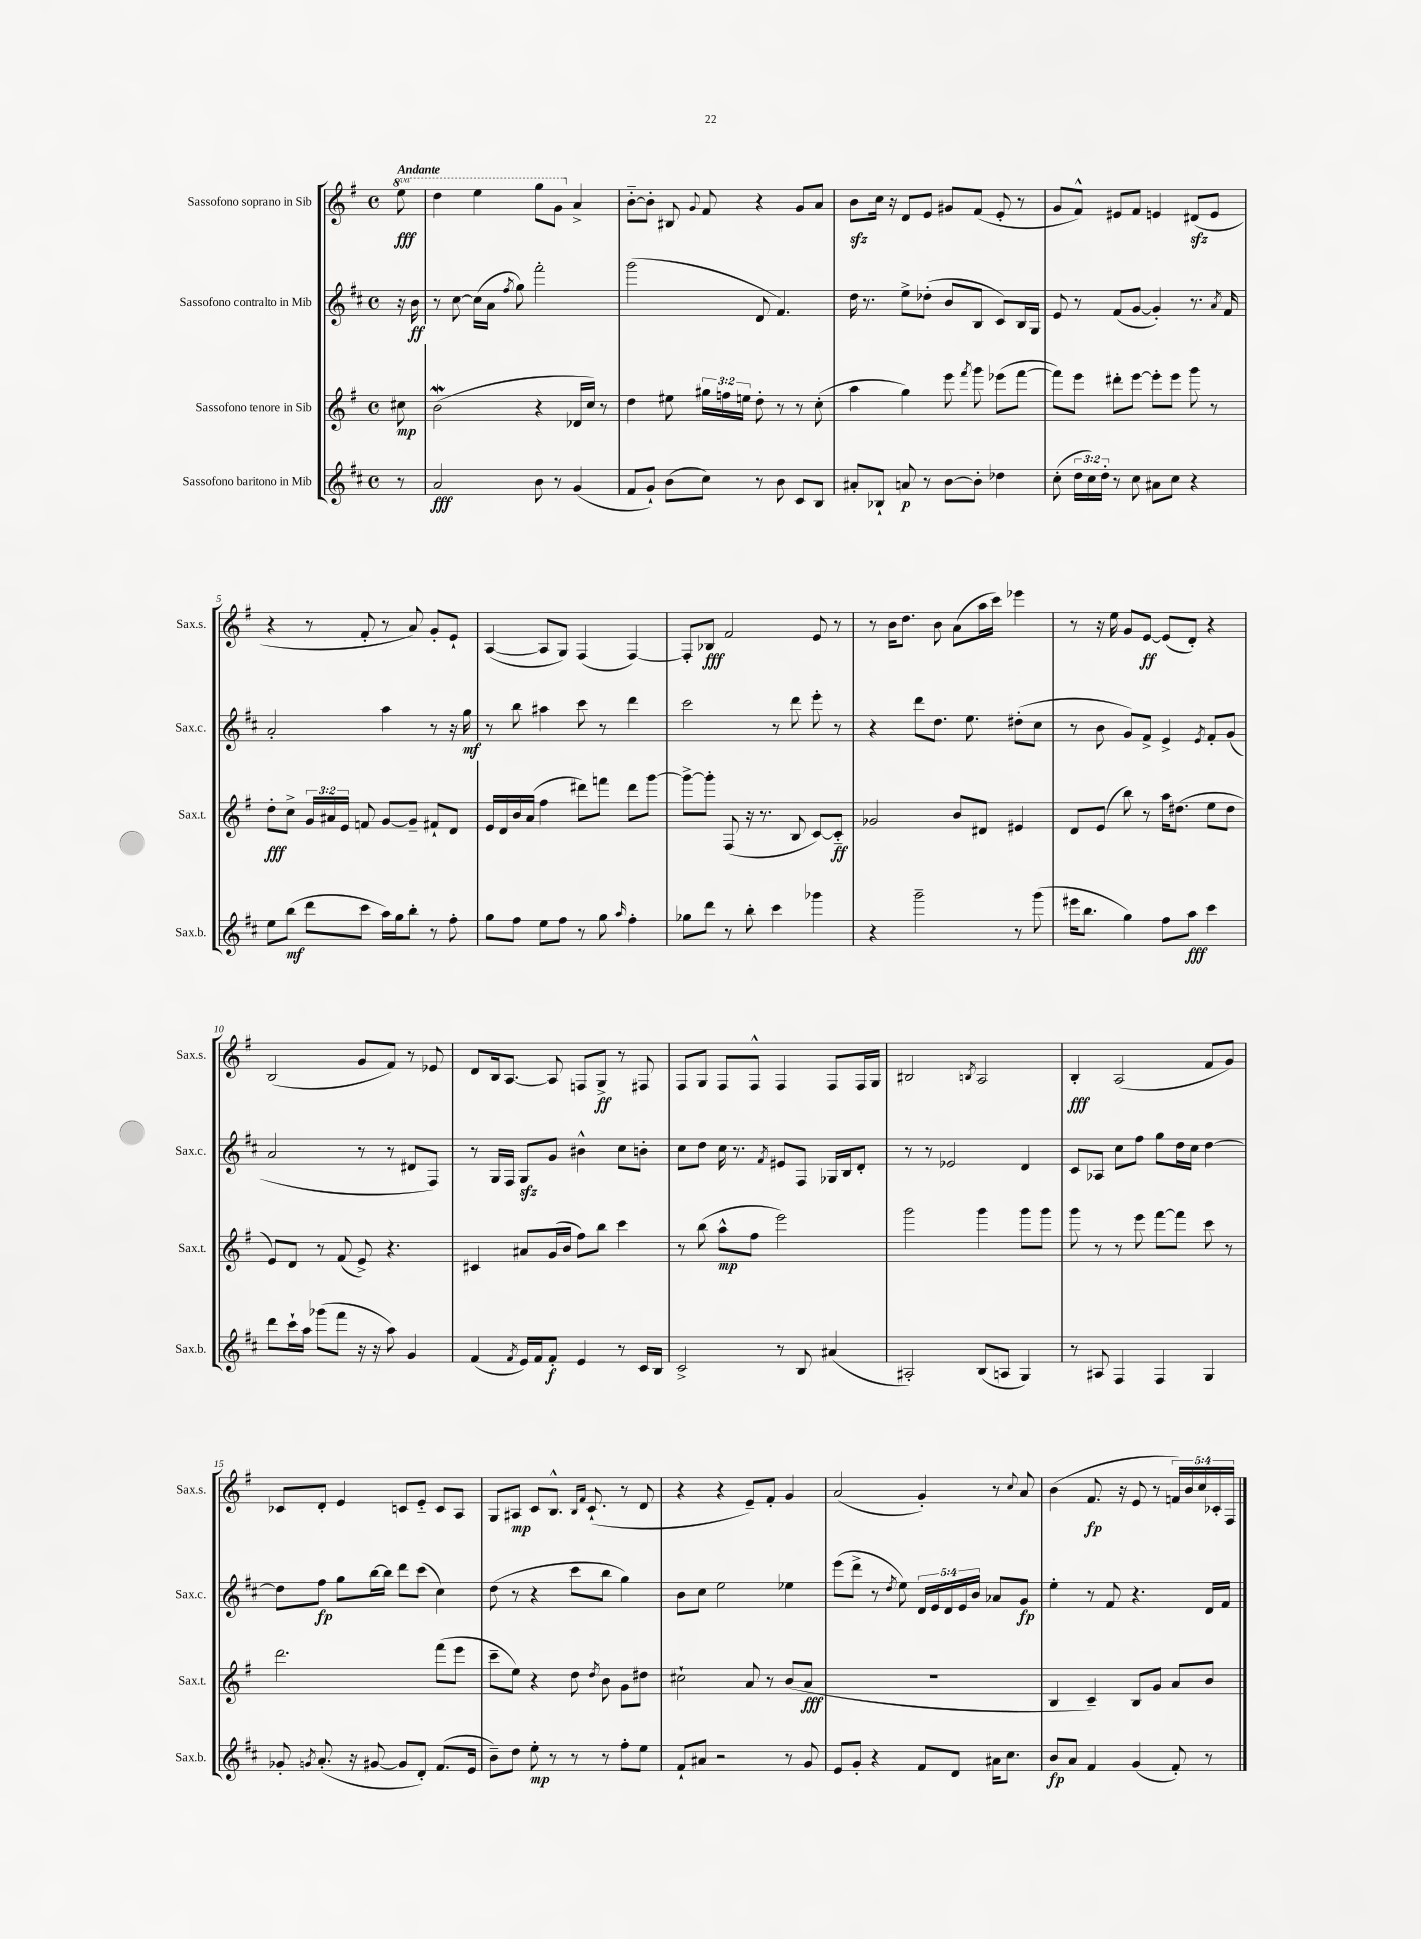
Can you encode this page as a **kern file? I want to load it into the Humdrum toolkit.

**kern	**kern	**kern	**kern
*staff4	*staff3	*staff2	*staff1
*clefG2	*clefG2	*clefG2	*clefG2
*k[f#c#]	*k[f#]	*k[f#c#]	*k[f#]
*M4/4	*M4/4	*M4/4	*M4/4
*met(c)	*met(c)	*met(c)	*met(c)
8r	8cc#	16r	8eee
.	.	16b	.
=	=	=	=
2a	(2b	8r	4ddd
.	.	[8cc#	.
.	.	(16cc#]	4eee
.	.	16a	.
.	.	8qff#	.
.	.	8gg)	.
8b	4r	2fff#'	8ggg
8r	.	.	8gg
(4g	16d-	.	4a^
.	16cc)	.	.
.	8r	.	.
=	=	=	=
8f#	4dd	(2ggg	[8b'~
8g`)	.	.	8b']
(8b	8ee#	.	8B#
.	.	.	8qqg
8cc#)	24gg#	.	8f#
.	24ff	.	.
.	24ee	.	.
8r	8dd'	8d	4r
8b	8r	4.f#)	.
8c#	8r	.	8g
8B	(8cc'	.	8a
=	=	=	=
8a#'	4aa	16dd	8b
.	.	8.r	.
8B-`	.	.	16cc
.	.	.	16r
8a	4gg)	8ee^	8d
8r	.	(8dd-'	8e
[8b	8eee	8b	8g#
.	8qfff#	.	.
8b']	8ggg	8B	(8f#
4dd-	(8eee-	8c#)	8e'
.	[8fff#	16B	8r
.	.	16G	.
=	=	=	=
(8cc#'	8fff#])	8e	8g
24dd	8eee	8r	8f#^^)
24cc#)	.	.	.
24dd'	.	.	.
8r	8ddd#'	(8f#	8e#
8cc#	[8eee	[8g	8f#
8a#	8eee']	4g'])	4e
8cc#	8eee	.	.
4r	8ggg	8.r	(8d#
.	8r	.	8e
.	.	8qa	.
.	.	16f#	.
=	=	=	=
8ee	8dd'	2a'	4r
(8bb	8cc^	.	.
8ddd	24g	.	8r
.	24a#	.	.
.	24e	.	.
8ccc#	8f	.	8f#'
16aa)	[8g	4aa	8r
16gg	.	.	.
8bb'	8g~]	.	8a)
8r	8f#`	8r	8g'
8ff#'	8d	16r	8e`
.	.	16gg	.
=	=	=	=
8gg	16e	8r	([4A
.	16d	.	.
8ff#	16b	8bb	.
.	(16a	.	.
8ee	4ff#	4aa#	8A]
8ff#	.	.	8G)
8r	8ddd#)	8ccc#	(4F#
8gg	8fff	8r	.
16qqaa	.	.	.
4ff#'	8ddd#	4ddd	[4F#)
.	[8ggg	.	.
=	=	=	=
8gg-	8ggg^_	2ccc#	8F#']
8ddd	8ggg']	.	8B-
8r	(8F#	.	2f#
8bb'	16r	.	.
.	8.r	.	.
4ccc#	.	8r	.
.	8B	8ddd	.
4ggg-	[8c)	8eee'	8e
.	8c'~]	8r	8r
=	=	=	=
4r	2g-	4r	8r
.	.	.	16b
.	.	.	8.dd
2ggg~	.	8ddd	.
.	.	8.dd	8b
.	8b	.	(8a
.	.	8.ee	.
.	8d#	.	16aa
.	.	.	16ccc)
8r	4e#	(8dd#'	4eee-
(8ggg	.	8cc#	.
=	=	=	=
16eee#	8d	8r	8r
8.bb	.	.	.
.	(8e	8b	16r
.	.	.	16ee
4gg)	8bb)	8g)	8g
.	8r	8f#^	[8e
8ff#	16aa	4e^	(8e]
.	(8.dd#	.	.
8aa	.	.	8d')
.	.	8qe	.
4ccc#	8ee	8f#'	4r
.	8dd#	(8g	.
=	=	=	=
8ddd	8e)	2a	(2B
16ccc#`	8d	.	.
16aa	.	.	.
(8ggg-	8r	.	.
8fff#	(8f#	.	.
16r	8e^)	8r	8g
16r	.	.	.
8aa)	4.r	8r	8f#)
4g	.	8d#	8r
.	.	8F#)	8e-
=	=	=	=
(4f#	4c#	8r	8d
.	.	16G	16B
.	.	16F#	[8.A
8qf#	.	.	.
16e)	8a#	8G	.
16f#	.	.	.
8f#'	(16g	8g	8A]
.	16b	.	.
4e	8ff#)	4b#^^	8F
.	8bb	.	8G^
8r	4ccc	8cc#	8r
16c#	.	8b'	8F#
16B	.	.	.
=	=	=	=
2c#^	8r	8cc#	8F#
.	(8bb	8dd	8G
.	8aa^^	16cc#	8F#
.	.	8.r	.
.	8ff#	.	8F#^^
.	.	8qf#	.
8r	2eee)	8e#	4F#
8B	.	8F#	.
(4a#	.	16G-	8F#
.	.	16B	.
.	.	8d'	16F#
.	.	.	16G
=	=	=	=
2A#')	2ggg	8r	2B#
.	.	8r	.
.	.	2e-	.
.	.	.	8qB
(8B	4ggg	.	2A
8A	.	.	.
4G)	8ggg	4d	.
.	8ggg	.	.
=	=	=	=
8r	8ggg	8c#	4B'
8A#	8r	8A-	.
4F#	8r	8cc#	(2A
.	8eee	8ff#	.
4F#	[8fff#	8gg	.
.	8fff#]	16dd	.
.	.	16cc#	.
4G	8ccc	[4dd	8f#
.	8r	.	8g)
=	=	=	=
8g-'	2.ddd	8dd]	8c-
8qg	.	.	.
(8.a'	.	8ff#	8d'
.	.	8gg	4e
16r	.	.	.
[8g#	.	[16bb	.
.	.	16bb]	.
8g#]	.	8ddd	8c
8d')	.	(8ccc#	8e'~
(8.f#	(8fff#	4cc#)	8c
.	8eee	.	8A
16e	.	.	.
=	=	=	=
8b~)	8ccc~	(8dd	8G
8dd	8ee)	8r	8A#
8ee'	4r	4r	8c
8r	.	.	8.B^^
8r	8dd	8ccc#	.
.	.	.	16qqB
.	.	.	16qqf#
.	.	.	(8.c`
.	8qdd	.	.
8r	8b	8bb	.
8ff#'	8g	4gg)	8r
8ee	8dd#	.	8d
=	=	=	=
8f#`	2cc#`	8b	4r
8a#	.	8cc#	.
2r	.	2ee	4r
.	8a	.	8e~)
.	8r	.	8f#'
8r	(8b	4ee-	4g
8g	8a	.	.
=	=	=	=
8e	1r	(8eee	(2a
8g'	.	8ddd^	.
4r	.	8r	.
.	.	8qdd	.
.	.	8ee)	.
8f#	.	20d	4g')
.	.	20e	.
.	.	20d	.
8d	.	.	.
.	.	20e	.
.	.	20b	.
16a#	.	8a-	8r
8.cc#	.	.	.
.	.	.	8qqcc
.	.	8g	8a
=	=	=	=
8b	4B	4ee'	(4b
8a	.	.	.
4f#	4c~)	8r	8.f#
.	.	8f#	.
.	.	.	16r
(4g	8B	4.r	8e
.	8g	.	8r
8f#')	8a	.	20f)
.	.	.	20b
.	.	.	20cc
8r	8b	16d	.
.	.	.	20c-'
.	.	16f#	.
.	.	.	20F#
==	==	==	==
*-	*-	*-	*-
